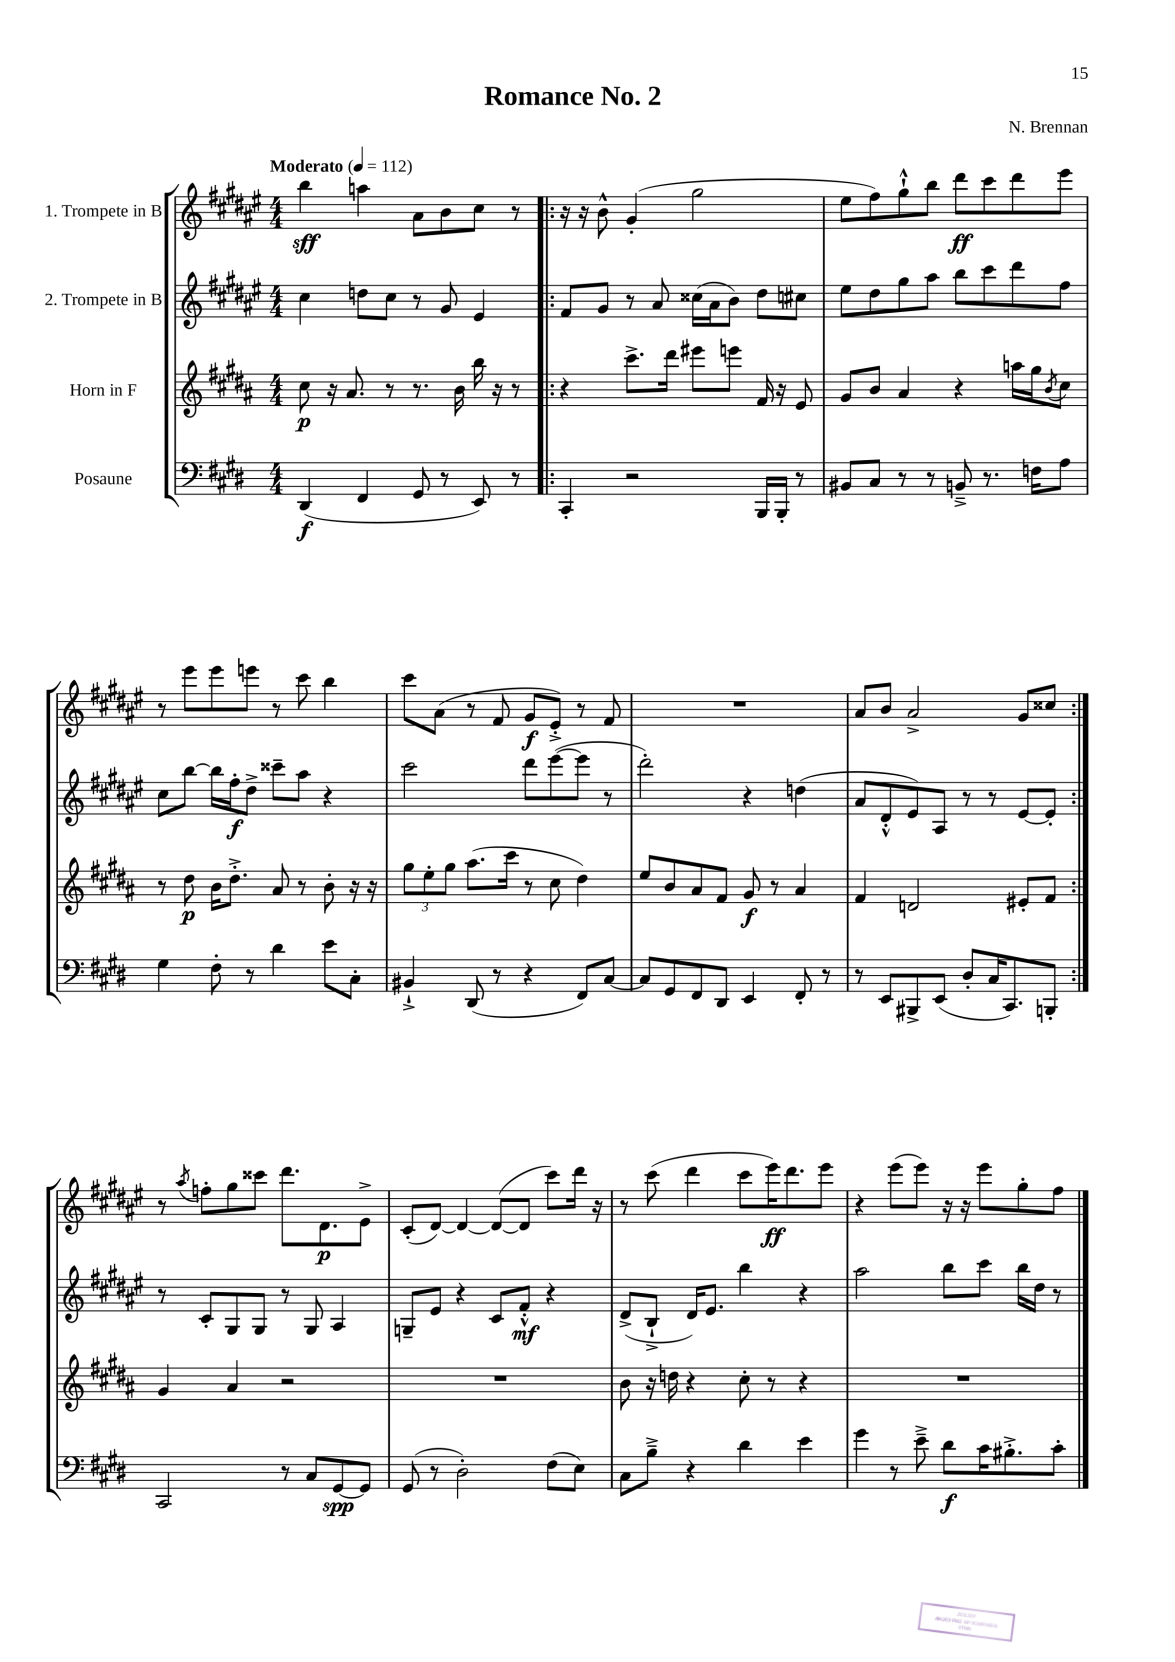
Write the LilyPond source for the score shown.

\header { title = "Romance No. 2" composer = "N. Brennan" }
<<
\new StaffGroup <<
\new Staff = "s0" \with { instrumentName = "1. Trompete in B" } {
    \clef treble \key fis \major \numericTimeSignature \time 4/4 \tempo "Moderato" 4 = 112
    b''4\sff a''4 ais'8 b'8 cis''8 r8 |
    \repeat volta 2 { r16 r16 b'8-^ gis'4-.( gis''2 |
    eis''8 fis''8) gis''8-!-^ b''8 dis'''8\ff cis'''8 dis'''8 eis'''8 |
    r8 eis'''8 eis'''8 e'''8 r8 cis'''8 b''4 |
    cis'''8 ais'8( r8 fis'8 gis'8\f eis'8-.->) r8 fis'8 |
    R1 |
    ais'8 b'8 ais'2-> gis'8 cisis''8 | }
    r8 \acciaccatura { ais''8 } f''8-. gis''8 cisis'''8 dis'''8. dis'8.\p eis'8-> |
    cis'8-.( dis'8~) dis'4~ dis'8~( dis'8 cis'''8) dis'''16 r16 |
    r8 cis'''8( dis'''4 cis'''8 eis'''16\ff) dis'''8. eis'''8 |
    r4 eis'''8( eis'''8) r16 r16 eis'''8 gis''8-. fis''8 \bar "|." |
}
\new Staff = "s1" \with { instrumentName = "2. Trompete in B" } {
    \clef treble \key fis \major \numericTimeSignature \time 4/4
    cis''4 d''8 cis''8 r8 gis'8 eis'4 |
    \repeat volta 2 { fis'8 gis'8 r8 ais'8 cisis''16( ais'16 b'8) dis''8 cis''8 |
    eis''8 dis''8 gis''8 ais''8 b''8 cis'''8 dis'''8 fis''8 |
    cis''8 b''8~ b''16 fis''16-.\f dis''8-> cisis'''8-- ais''8 r4 |
    cis'''2 dis'''8 eis'''8~( eis'''8 r8 |
    dis'''2-.) r4 d''4( |
    ais'8 dis'8-.-^ eis'8) ais8 r8 r8 eis'8~ eis'8-. | }
    r8 cis'8-. gis8 gis8 r8 gis8 ais4 |
    g8-- eis'8 r4 cis'8 fis'8-.-^\mf r4 |
    dis'8->( b8-!-> dis'16) eis'8. b''4 r4 |
    ais''2 b''8 cis'''8 b''16 dis''16 r8 \bar "|." |
}
\new Staff = "s2" \with { instrumentName = "Horn in F" } {
    \clef treble \key b \major \numericTimeSignature \time 4/4
    cis''8\p r16 ais'8. r8 r8. b'16 b''16 r16 r8 |
    \repeat volta 2 { r4 cis'''8.-> dis'''16 eis'''8 e'''8 fis'16 r16 e'8 |
    gis'8 b'8 ais'4 r4 a''16 gis''16 \acciaccatura { b'8 } cis''8 |
    r8 dis''8\p b'16 dis''8.-.-> ais'8 r8 b'8-. r16 r16 |
    \tuplet 3/2 { gis''8 e''8-. gis''8 } ais''8.( cis'''16 r8 cis''8 dis''4) |
    e''8 b'8 ais'8 fis'8 gis'8\f r8 ais'4 |
    fis'4 d'2 eis'8-. fis'8 | }
    gis'4 ais'4 r2 |
    R1 |
    b'8 r16 d''16 r4 cis''8-. r8 r4 |
    R1 \bar "|." |
}
\new Staff = "s3" \with { instrumentName = "Posaune" } {
    \clef bass \key e \major \numericTimeSignature \time 4/4
    dis,4\f( fis,4 gis,8 r8 e,8) r8 |
    \repeat volta 2 { cis,4-. r2 b,,16 b,,16-. r8 |
    bis,8 cis8 r8 r8 b,8---> r8. f16 a8 |
    gis4 fis8-. r8 dis'4 e'8 cis8-. |
    bis,4-!-> dis,8( r8 r4 fis,8) cis8~ |
    cis8 gis,8 fis,8 dis,8 e,4 fis,8-. r8 |
    r8 e,8 bis,,8-> e,8( dis8-. cis16 cis,8.) b,,8-. | }
    cis,2 r8 cis8 gis,8~\spp gis,8 |
    gis,8( r8 dis2-.) fis8( e8) |
    cis8 b8---> r4 dis'4 e'4 |
    gis'4 r8 e'8---> dis'8\f cis'16 bis8.-.-> cis'8-. \bar "|." |
}
>>
>>
\layout { \context { \Score \remove "Bar_number_engraver" } }
